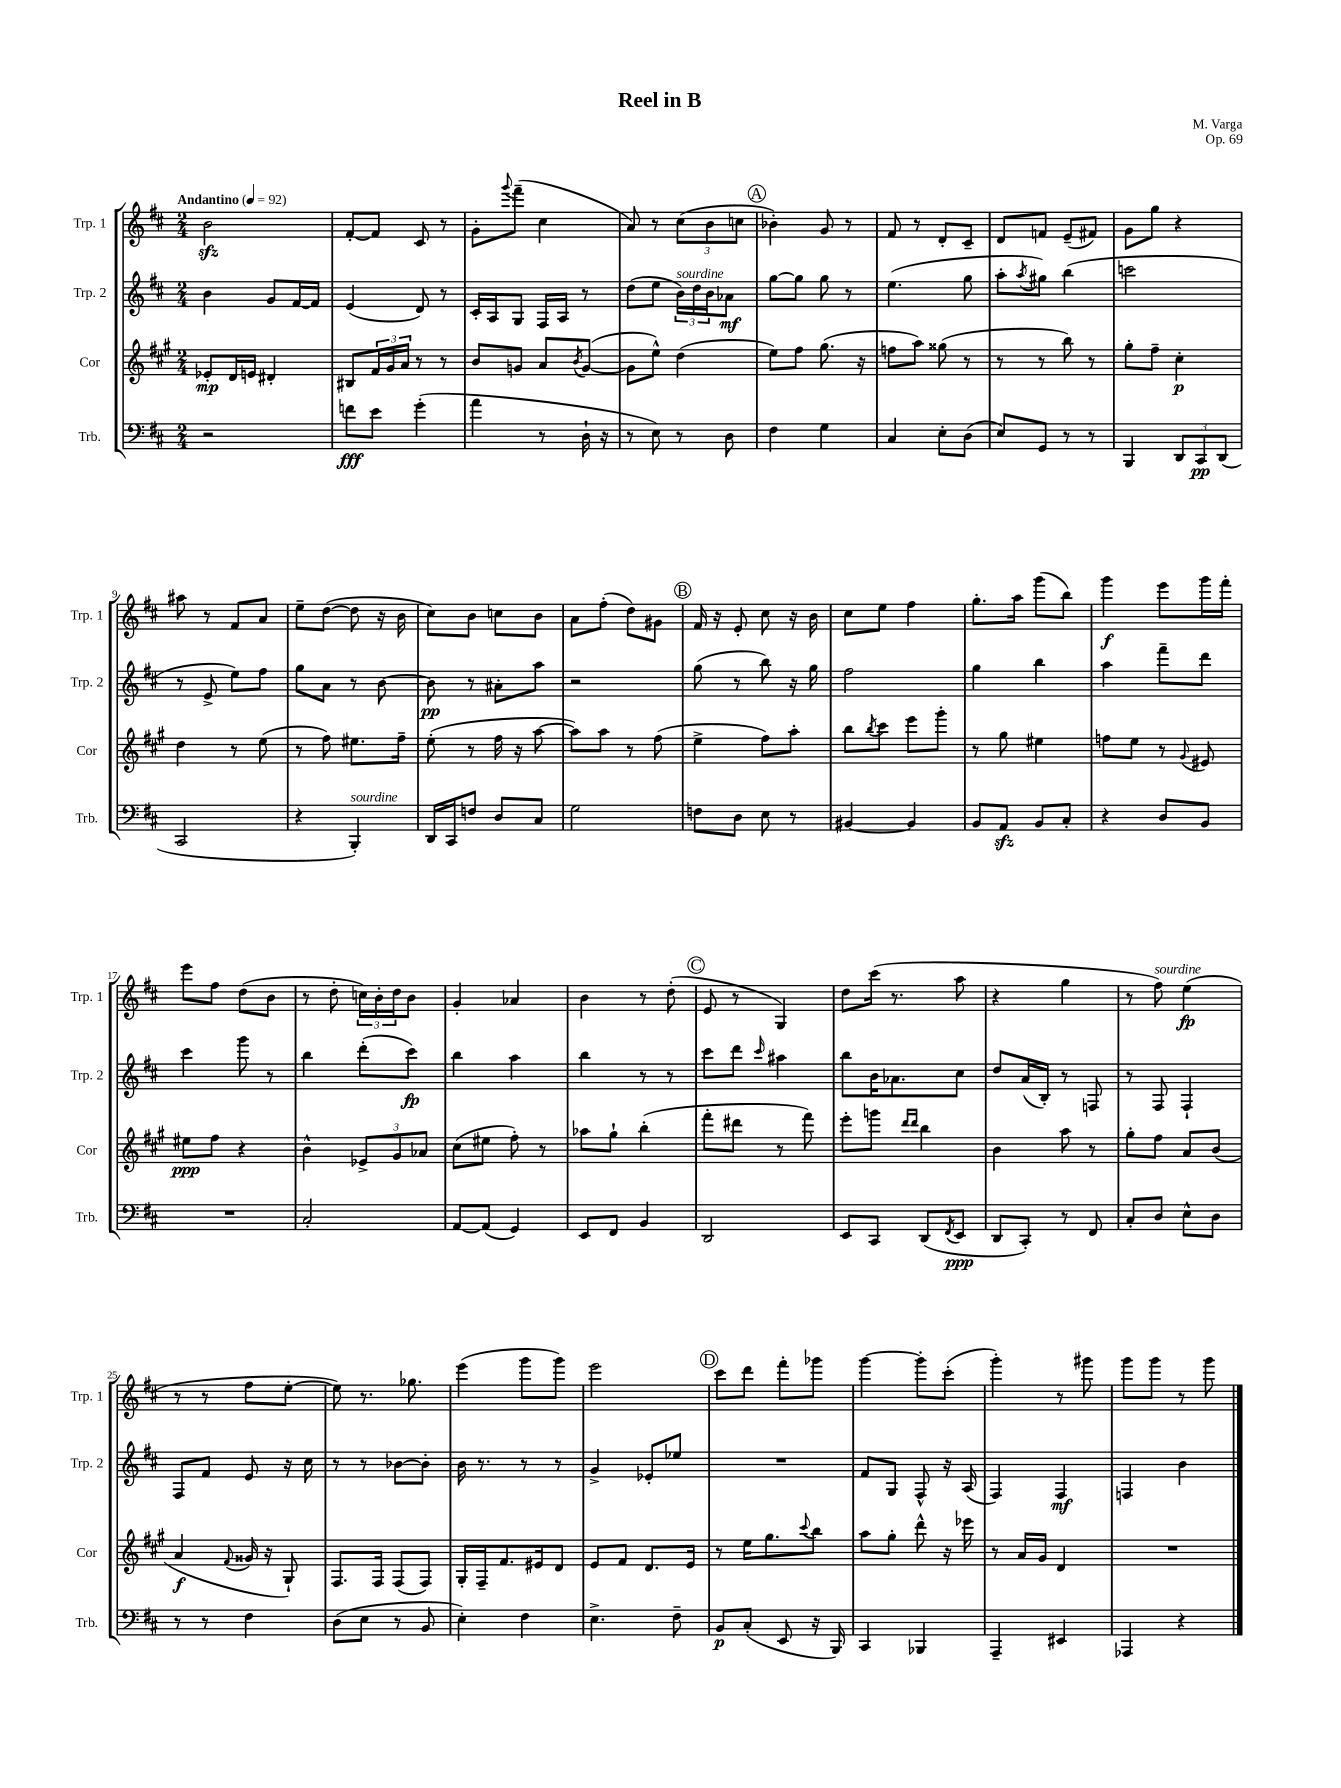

**kern	**dynam	**kern	**dynam	**kern	**dynam	**kern	**dynam
*part4	*part4	*part3	*part3	*part2	*part2	*part1	*part1
*staff4	*staff4	*staff3	*staff3	*staff2	*staff2	*staff1	*staff1
*I"Trb.	*	*I"Cor	*	*I"Trp. 2	*	*I"Trp. 1	*
*I'Trb.	*	*I'Cor	*	*I'Trp. 2	*	*I'Trp. 1	*
*clefF4	*	*clefG2	*	*clefG2	*	*clefG2	*
*k[f#c#]	*	*k[f#c#g#]	*	*k[f#c#]	*	*k[f#c#]	*
*M2/4	*	*M2/4	*	*M2/4	*	*M2/4	*
*MM92	*	*MM92	*	*MM92	*	*MM92	*
=1	=1	=1	=1	=1	=1	=1	=1
!	!	!	!	!	!	!LO:TX:a:B:t=Andantino	!
2r	.	8e-X'/L	mp	4b\	.	2bzz\	.
.	.	16d/L	.	.	.	.	.
.	.	16en/JJ	.	.	.	.	.
.	.	4d#X'/	.	8g/L	.	.	.
.	.	.	.	[16f#/L	.	.	.
.	.	.	.	16f#/JJ]	.	.	.
=2	=2	=2	=2	=2	=2	=2	=2
8fn\L	fff	8B#X/L	.	(4e/	.	[8f#'/L	.
8e\J	.	24f#/L	.	.	.	8f#/J]	.
.	.	24g#/	.	.	.	.	.
.	.	24a/JJ	.	.	.	.	.
(4g'\	.	8r	.	8d/)	.	8c#/	.
.	.	8r	.	8r	.	8r	.
=3	=3	=3	=3	=3	=3	=3	=3
4a\	.	8b/L	.	16c#'/LL	.	8g'\L	.
.	.	.	.	16A/J	.	.	.
.	.	.	.	.	.	8qqggg/	.
.	.	8gn/J	.	8G/J	.	(8fff#~\J	.
8r	.	8a/L	.	16F#/LL	.	4cc#\	.
.	.	.	.	16A/JJ	.	.	.
.	.	8qb/	.	.	.	.	.
16D`\	.	([8g/J	.	8r	.	.	.
16r	.	.	.	.	.	.	.
=4	=4	=4	=4	=4	=4	=4	=4
8r	.	8g\L]	.	(8dd\L	.	8a/)	.
8E\)	.	8ee^^\J)	.	8ee\J	.	8r	.
!	!	!	!	!LO:TX:a:i:t=sourdine	!	!	!
8r	.	(4dd\	.	24b\LL)	.	(12cc#\L	.
.	.	.	.	24dd\	.	.	.
.	.	.	.	24b\J	.	12b\	.
8D\	.	.	.	8a-X\J	mf	.	.
.	.	.	.	.	.	12ccn\J	.
!!LO:REH:place=s1:t=A
=5	=5	=5	=5	=5	=5	=5	=5
4F#\	.	8ee\L)	.	[8gg\L	.	4b-X'\)	.
.	.	8ff#\J	.	8gg\J]	.	.	.
4G\	.	(8.gg#\	.	8gg\	.	8g/	.
.	.	.	.	8r	.	8r	.
.	.	16r	.	.	.	.	.
=6	=6	=6	=6	=6	=6	=6	=6
4C#/	.	8ffn\L	.	(4.ee\	.	8f#/	.
.	.	8aa\J)	.	.	.	8r	.
8E'\L	.	(8gg##X\	.	.	.	8d'/L	.
(8D\J	.	8r	.	8gg\	.	8c#~/J	.
=7	=7	=7	=7	=7	=7	=7	=7
8E/L)	.	8r	.	8aa'\L	.	8d/L	.
.	.	.	.	8qaa/	.	.	.
8GG/J	.	8r	.	8gg#X\J)	.	8fn/J	.
8r	.	8bb\)	.	(4bb\	.	(8e~/L	.
8r	.	8r	.	.	.	8f#X/J)	.
=8	=8	=8	=8	=8	=8	=8	=8
4BBB/	.	8gg#'\L	.	2cccn\	.	8g\L	.
.	.	8ff#~\J	.	.	.	8gg\J	.
12DD/L	.	4cc#'\	p	.	.	4r	.
12CC#/	pp	.	.	.	.	.	.
(12DD/J	.	.	.	.	.	.	.
!!LO:LB:g=z
=9	=9	=9	=9	=9	=9	=9	=9
2CC#/	.	4dd\	.	8r	.	8aa#X\	.
.	.	.	.	8e^/	.	8r	.
.	.	8r	.	8ee\L)	.	8f#/L	.
.	.	(8ee\	.	8ff#\J	.	8a/J	.
=10	=10	=10	=10	=10	=10	=10	=10
4r	.	8r	.	8gg\L	.	8ee~\L	.
.	.	8ff#\)	.	8a\J	.	([8dd\J	.
!LO:TX:a:i:t=sourdine	!	!	!	!	!	!	!
4BBB'/)	.	8.ee#X\L	.	8r	.	8dd\]	.
.	.	.	.	[8b\	.	16r	.
.	.	16ff#~\Jk	.	.	.	16b\	.
=11	=11	=11	=11	=11	=11	=11	=11
16DD/LL	.	(8ee'\	.	8b\]	pp	8cc#\L)	.
16CC#/J	.	.	.	.	.	.	.
8Fn/J	.	8r	.	8r	.	8b\J	.
8D/L	.	16ff#\	.	8a#X'\L	.	8ccn\L	.
.	.	16r	.	.	.	.	.
8C#/J	.	[8aa\	.	8aa\J	.	8b\J	.
=12	=12	=12	=12	=12	=12	=12	=12
2G\	.	8aa\L])	.	2r	.	8a\L	.
.	.	8aa\J	.	.	.	(8ff#'\J	.
.	.	8r	.	.	.	8dd\L)	.
.	.	(8ff#\	.	.	.	8g#X\J	.
!!LO:REH:place=s1:t=B
=13	=13	=13	=13	=13	=13	=13	=13
8Fn\L	.	4ee^\	.	(8gg\	.	16f#/	.
.	.	.	.	.	.	16r	.
8D\J	.	.	.	8r	.	8e'/	.
8E\	.	8ff#\L)	.	8bb\)	.	8cc#\	.
8r	.	8aa'\J	.	16r	.	16r	.
.	.	.	.	16gg\	.	16b\	.
=14	=14	=14	=14	=14	=14	=14	=14
[4BB#X/	.	8bb\L	.	2ff#\	.	8cc#\L	.
.	.	8qbb/	.	.	.	.	.
.	.	8ccc#\J	.	.	.	8ee\J	.
4BB#/]	.	8eee\L	.	.	.	4ff#\	.
.	.	8ggg#'\J	.	.	.	.	.
=15	=15	=15	=15	=15	=15	=15	=15
8BB/L	.	8r	.	4gg\	.	8.gg'\L	.
8AAzz/J	.	8gg#\	.	.	.	.	.
.	.	.	.	.	.	16aa\Jk	.
8BB/L	.	4ee#X\	.	4bb\	.	(8ggg\L	.
8C#'/J	.	.	.	.	.	8bb\J)	.
=16	=16	=16	=16	=16	=16	=16	=16
4r	.	8ffn\L	.	4aa\	.	4ggg\	f
.	.	8ee\J	.	.	.	.	.
8D/L	.	8r	.	8fff#~\L	.	8eee\L	.
.	.	8qqg#/	.	.	.	.	.
8BB/J	.	8e#X/	.	8ddd\J	.	16ggg\L	.
.	.	.	.	.	.	16fff#'\JJ	.
!!LO:LB:g=z
=17	=17	=17	=17	=17	=17	=17	=17
2r	.	8ee#X\L	ppp	4ccc#\	.	8eee\L	.
.	.	8ff#\J	.	.	.	8ff#\J	.
.	.	4r	.	8ggg\	.	(8dd\L	.
.	.	.	.	8r	.	8b\J	.
=18	=18	=18	=18	=18	=18	=18	=18
2C#'/	.	4b^^\	.	4bb\	.	8r	.
.	.	.	.	.	.	8dd'\	.
.	.	12e-X^/L	.	(8ddd'\L	.	24ccn\LL)	.
.	.	.	.	.	.	24b'\	.
.	.	12g#/	.	.	.	24dd\J	.
.	.	.	.	8ccc#\J)	fp	8b\J	.
.	.	12a-X/J	.	.	.	.	.
=19	=19	=19	=19	=19	=19	=19	=19
[8AA/L	.	(8cc#\L	.	4bb\	.	4g'/	.
(8AA/J]	.	8ee#X\J	.	.	.	.	.
4GG/)	.	8ff#'\)	.	4aa\	.	4a-X/	.
.	.	8r	.	.	.	.	.
=20	=20	=20	=20	=20	=20	=20	=20
8EE/L	.	8aa-X\L	.	4bb\	.	4b\	.
8FF#/J	.	8gg#`\J	.	.	.	.	.
4BB/	.	(4bb'\	.	8r	.	8r	.
.	.	.	.	8r	.	(8dd'\	.
!!LO:REH:place=s1:t=C
=21	=21	=21	=21	=21	=21	=21	=21
2DD/	.	8fff#'\L	.	8ccc#\L	.	8e/	.
.	.	8ddd#X\J	.	8ddd\J	.	8r	.
.	.	.	.	16qqccc#/	.	.	.
.	.	8r	.	4aa#X\	.	4G/)	.
.	.	8fff#\)	.	.	.	.	.
=22	=22	=22	=22	=22	=22	=22	=22
8EE/L	.	8eee'\L	.	8bb\L	.	8dd\L	.
8CC#/J	.	8gggn\J	.	16b\K	.	(16ccc#\Jk	.
.	.	.	.	8.a-X\	.	8.r	.
.	.	16qqddd/LL	.	.	.	.	.
.	.	16qqddd/JJ	.	.	.	.	.
(8DD/L	.	4bb\	.	.	.	.	.
8qFF#/	.	.	.	.	.	.	.
8EE/J	ppp	.	.	8cc#\J	.	8aa\	.
=23	=23	=23	=23	=23	=23	=23	=23
8DD/L	.	4b\	.	8dd/L	.	4r	.
8CC#'/J)	.	.	.	(16a/L	.	.	.
.	.	.	.	16B'/JJ)	.	.	.
8r	.	8aa\	.	8r	.	4gg\	.
8FF#/	.	8r	.	8Fn/	.	.	.
=24	=24	=24	=24	=24	=24	=24	=24
8C#'/L	.	8gg#'\L	.	8r	.	8r	.
!	!	!	!	!	!	!LO:TX:a:i:t=sourdine	!
8D/J	.	8ff#\J	.	8F#/	.	8ff#\)	.
8E^^\L	.	8a/L	.	4F#`/	.	(4ee\	fp
8D\J	.	(8b/J	.	.	.	.	.
!!LO:LB:g=z
=25	=25	=25	=25	=25	=25	=25	=25
8r	.	4a/	f	8F#/L	.	8r	.
8r	.	.	.	8f#/J	.	8r	.
.	.	8qqf#/	.	.	.	.	.
4F#\	.	16g##X/	.	8e/	.	8ff#\L	.
.	.	16r	.	.	.	.	.
.	.	8G#`/)	.	16r	.	[8ee'\J	.
.	.	.	.	16cc#\	.	.	.
=26	=26	=26	=26	=26	=26	=26	=26
(8D\L	.	8.F#/L	.	8r	.	8ee\])	.
8E\J	.	.	.	8r	.	8.r	.
.	.	16F#/Jk	.	.	.	.	.
8r	.	(8F#/L	.	[8b-X\L	.	.	.
.	.	.	.	.	.	8.gg-X\	.
8BB/	.	8F#/J)	.	8b-'\J]	.	.	.
=27	=27	=27	=27	=27	=27	=27	=27
4E'\)	.	16G#'/LL	.	16b\	.	(4eee\	.
.	.	16F#~/J	.	8.r	.	.	.
.	.	8.f#/	.	.	.	.	.
4F#\	.	.	.	8r	.	8ggg\L	.
.	.	16e#X/k	.	.	.	.	.
.	.	8d/J	.	8r	.	8ggg\J)	.
=28	=28	=28	=28	=28	=28	=28	=28
4.E^\	.	8e/L	.	4g^/	.	2eee\	.
.	.	8f#/J	.	.	.	.	.
.	.	8.d/L	.	8e-X'/L	.	.	.
8F#~\	.	.	.	8ee-X/J	.	.	.
.	.	16e/Jk	.	.	.	.	.
!!LO:REH:place=s1:t=D
=29	=29	=29	=29	=29	=29	=29	=29
8BB/L	p	8r	.	2r	.	8ccc#\L	.
(8C#'/J	.	16ee\KL	.	.	.	8ddd\J	.
.	.	8.gg#\	.	.	.	.	.
8EE/	.	.	.	.	.	8fff#'\L	.
.	.	8qqccc#/	.	.	.	.	.
16r	.	8bb\J	.	.	.	8ggg-X\J	.
16BBB/)	.	.	.	.	.	.	.
=30	=30	=30	=30	=30	=30	=30	=30
4CC#/	.	8aa\L	.	8f#/L	.	[4ggg\	.
.	.	8gg#'\J	.	8G/J	.	.	.
4BBB-X/	.	8ddd^^\	.	8F#^^/	.	8ggg'\L]	.
.	.	16r	.	16r	.	(8ccc#'\J	.
.	.	16eee-X\	.	(16A/	.	.	.
=31	=31	=31	=31	=31	=31	=31	=31
4AAA~/	.	8r	.	4F#/)	.	4ggg'\)	.
.	.	16a/LL	.	.	.	.	.
.	.	16g#/JJ	.	.	.	.	.
4EE#X/	.	4d/	.	4F#/	mf	8r	.
.	.	.	.	.	.	8ggg#X\	.
=32	=32	=32	=32	=32	=32	=32	=32
4AAA-X/	.	2r	.	4Fn/	.	8ggg\L	.
.	.	.	.	.	.	8ggg\J	.
4r	.	.	.	4b\	.	8r	.
.	.	.	.	.	.	8ggg\	.
==	==	==	==	==	==	==	==
*-	*-	*-	*-	*-	*-	*-	*-
